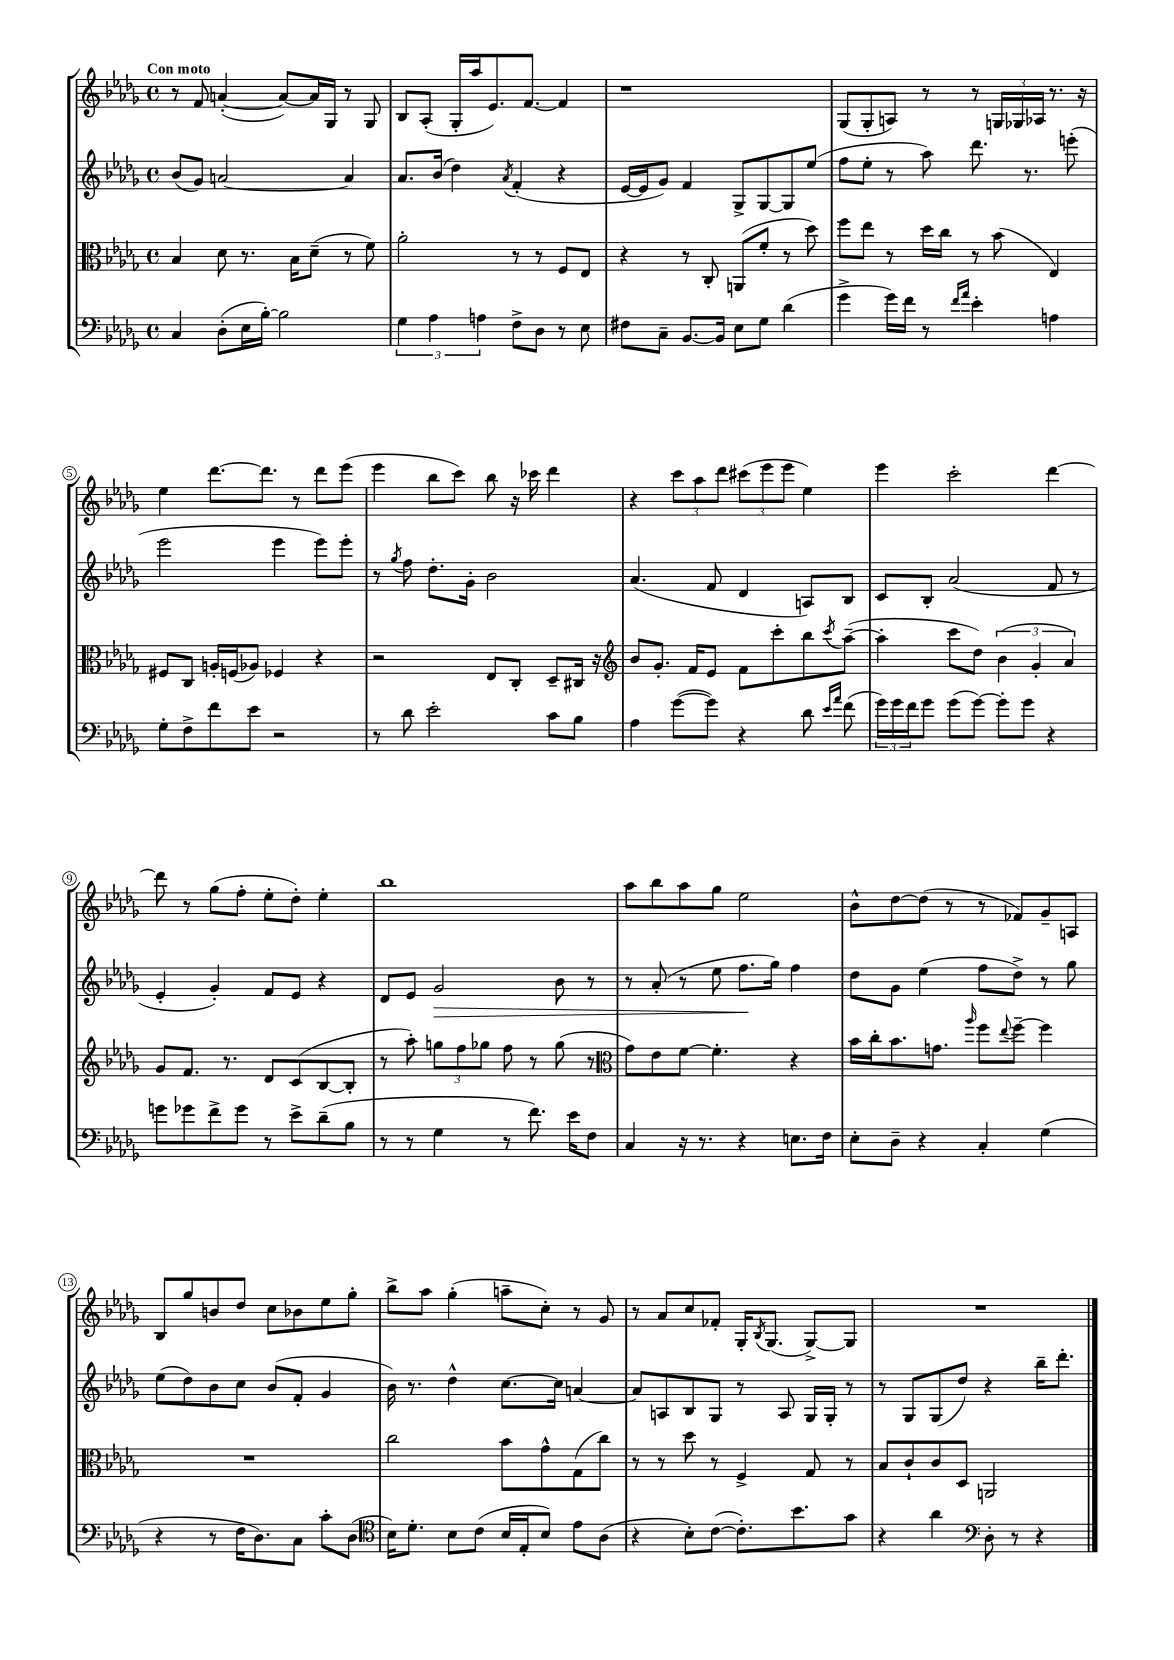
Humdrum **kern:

**kern	**kern	**kern	**dynam	**kern
*part4	*part3	*part2	*part2	*part1
*staff4	*staff3	*staff2	*staff2	*staff1
*clefF4	*clefC3	*clefG2	*	*clefG2
*k[b-e-a-d-g-]	*k[b-e-a-d-g-]	*k[b-e-a-d-g-]	*	*k[b-e-a-d-g-]
*M4/4	*M4/4	*M4/4	*	*M4/4
*met(c)	*met(c)	*met(c)	*	*met(c)
=1	=1	=1	=1	=1
!	!	!	!	!LO:TX:a:B:t=Con moto
4C/	4B-/	(8b-/L	.	8r
.	.	8g-/J)	.	8f/
(8D-'\L	8d-\	[2an/	.	([4an'/
16E-\L	8.r	.	.	.
[16B-'\JJ)	.	.	.	.
2B-\]	.	.	.	8a/L_)
.	16B-\KL	.	.	.
.	(8d-~\J	.	.	16a/L]
.	.	.	.	16G-/JJ
.	8r	4a/]	.	8r
.	8f\)	.	.	8G-/
=2	=2	=2	=2	=2
6G-\	2a-'\	8.a-/L	.	8B-/L
.	.	.	.	(8A-'/J
6A-\	.	.	.	.
.	.	(16b-/Jk	.	.
.	.	4dd-\)	.	16G-'/LL
.	.	.	.	16aa-/J
6An\	.	.	.	.
.	.	.	.	8.e-/)
.	.	8qa-/	.	.
8F^\L	8r	(4f'/	.	.
.	.	.	.	[8.f/J
8D-\J	8r	.	.	.
8r	8F/L	4r	.	4f/]
8E-\	8E-/J	.	.	.
=3	=3	=3	=3	=3
8F#X\L	4r	[16e-/LL	.	1r
.	.	16e-/J]	.	.
8C~\J	.	8g-/J)	.	.
[8.BB-/L	8r	4f/	.	.
.	8C'/	.	.	.
16BB-/Jk]	.	.	.	.
8E-\L	(8AAn/L	8G-^/L	.	.
8G-\J	8f'/J	[8G-/	.	.
(4d-\	8r	8G-/]	.	.
.	8dd-\)	(8ee-/J	.	.
=4	=4	=4	=4	=4
4g-^\	8ff\L	8ff\L	.	(8G-/L
.	8ee-\J	8ee-'\J	.	8G-'/
16g-\LL)	8r	8r	.	8An/J)
16f\JJ	.	.	.	.
8r	16dd-\LL	8aa-\)	.	8r
.	16cc\JJ	.	.	.
16qqf/LL	.	.	.	.
16qqa-/JJ	.	.	.	.
4e-'\	8r	8.ddd-\	.	8r
.	(8b-\	.	.	24Gn/LL
.	.	.	.	24G-X/
.	.	8.r	.	.
.	.	.	.	24A-X/JJ
4An\	4E-/)	.	.	8.r
.	.	(8eeen'\	.	.
.	.	.	.	16r
!!LO:LB:g=z
=5	=5	=5	=5	=5
8G-'\L	8F#X/L	2eee-\	.	4ee-\
8F^\	8C/J	.	.	.
8f\	16An'/LL	.	.	[8.ddd-\L
.	(16Fn/J	.	.	.
8e-\J	8A-X/J)	.	.	.
.	.	.	.	8.ddd-\J]
2r	4F-X/	4eee-\	.	.
.	.	.	.	8r
.	4r	8eee-\L)	.	8ddd-\L
.	.	8eee-'\J	.	(8eee-\J
=6	=6	=6	=6	=6
8r	2r	8r	.	4eee-\
.	.	8qgg-/	.	.
8d-\	.	8ff\	.	.
2e-'\	.	8.dd-'\L	.	8bb-\L
.	.	.	.	8ccc\J)
.	.	16g-'\Jk	.	.
.	8E-/L	2b-\	.	8bb-\
.	8C'/J	.	.	16r
.	.	.	.	16ccc-X\
8c\L	8D-~/L	.	.	4ddd-\
8B-\J	16C#X/Jk	.	.	.
.	16r	.	.	.
=7	=7	=7	=7	=7
*	*clefG2	*	*	*
4A-\	8b-/L	(4.a-/	.	4r
.	8.g-'/J	.	.	.
([8g-\L	.	.	.	12ccc\L
.	16f/KL	.	.	.
.	.	.	.	12aa-\
8g-\J])	8e-/J	8f/	.	.
.	.	.	.	12ddd-\J
4r	8f\L	4d-/	.	(12ccc#X\L
.	.	.	.	12eee-\
.	8ccc'\	.	.	.
.	.	.	.	12eee-\J
8d-\	8bb-\	8An/L)	.	4ee-\)
16qqe-/LL	.	.	.	.
16qqa-/JJ	8qccc/	.	.	.
(8f\	([8aa-~\J	8B-/J	.	.
=8	=8	=8	=8	=8
24g-\LL)	4aa-'\]	8c/L	.	4eee-\
24g-\	.	.	.	.
24f\J	.	.	.	.
8g-\J	.	8B-'/J	.	.
(8g-\L	8ccc\L	(2a-/	.	2ccc'\
[8g-\J)	8dd-\J)	.	.	.
8g-'\L]	(6b-\	.	.	.
8g-\J	.	.	.	.
.	6g-'/	.	.	.
4r	.	8f/	.	[4ddd-\
.	6a-/)	.	.	.
.	.	8r	.	.
!!LO:LB:g=z
=9	=9	=9	=9	=9
8gn\L	8g-/L	4e-'/	.	8ddd-\]
8g-X\	8.f/J	.	.	8r
8f^\	.	4g-'/)	.	(8gg-\L
.	8.r	.	.	.
8g-\J	.	.	.	8ff'\J
8r	8d-/L	8f/L	.	8ee-'\L
8e-^\L	(8c/	8e-/J	.	8dd-'\J)
(8d-~\	[8B-/	4r	.	4ee-'\
8B-\J	8B-'/J]	.	.	.
=10	=10	=10	=10	=10
8r	8r	8d-/L	.	1bb-
8r	8aa-'\)	8e-/J	.	.
!	!	!	!LO:HP:b	!
4G-\	12ggn\L	2g-/	>	.
.	12ff\	.	.	.
.	12gg-X\J	.	.	.
8r	8ff\	.	.	.
8.f\)	8r	.	.	.
.	(8gg-\	8b-\	.	.
16e-\KL	.	.	.	.
8F\J	8r	8r	.	.
=11	=11	=11	=11	=11
*	*clefC3	*	*	*
4C/	8g-\L)	8r	.	8aa-\L
.	8e-\	(8a-'/	.	8bb-\
16r	[8f\J	8r	.	8aa-\
8.r	.	.	.	.
.	4.f'\]	8ee-\	.	8gg-\J
4r	.	8.ff\L	.	2ee-\
.	.	16gg-\Jk)	]	.
8.En\L	4r	4ff\	.	.
16F\Jk	.	.	.	.
=12	=12	=12	=12	=12
8E-'\L	16b-\LL	8dd-\L	.	8b-^^\L
.	16cc'\J	.	.	.
8D-~\J	8.b-\	8g-\J	.	[8dd-\
4r	.	(4ee-\	.	(8dd-\J]
.	8.gn\J	.	.	.
.	.	.	.	8r
.	16qqaa-/	.	.	.
4C'/	8ff\L	8ff\L	.	8r
.	8qqee-/	.	.	.
.	[8ff~\J	8dd-^\J)	.	8f-X/L)
(4G-\	4ff\]	8r	.	8g-~/
.	.	8gg-\	.	8An/J
!!LO:LB:g=z
=13	=13	=13	=13	=13
4r	1r	(8ee-\L	.	8B-/L
.	.	8dd-\)	.	8gg-/
8r	.	8b-\	.	8bn/
16F\KL	.	8cc\J	.	8dd-/J
8.D-\)	.	.	.	.
.	.	(8b-/L	.	8cc\L
8C\J	.	8f'/J	.	8b-X\
8c'\L	.	4g-/	.	8ee-\
(8D-\J	.	.	.	8gg-'\J
=14	=14	=14	=14	=14
*clefC4	*	*	*	*
16B-\KL)	2cc\	16b-\)	.	8bb-^\L
8.d-'\J	.	8.r	.	.
.	.	.	.	8aa-\J
8B-\L	.	4dd-^^\	.	(4gg-'\
(8c\J	.	.	.	.
16B-/LL	8b-\L	[8.cc\L	.	8aan~\L
16E-'/J	.	.	.	.
8B-/J)	8g-^^\	.	.	8cc'\J)
.	.	16cc\Jk]	.	.
8e-\L	(8G-\	[4an/	.	8r
(8A-\J	8cc\J)	.	.	8g-/
=15	=15	=15	=15	=15
4r	8r	8a/L]	.	8r
.	8r	8An/	.	8a-/L
8B-'\L)	8dd-\	8B-/	.	8cc/
([8c\J	8r	8G-/J	.	8f-X'/J
8.c'\L])	4F^/	8r	.	16G-'/KL
.	.	.	.	8qB-/
.	.	.	.	(8.G-/J
.	.	8A/	.	.
8.b-\	.	.	.	.
.	8G-/	16G-/LL	.	[8G-^/L)
.	.	16G-'/JJ	.	.
8g-\J	8r	8r	.	8G-/J]
=16	=16	=16	=16	=16
4r	8B-/L	8r	.	1r
.	8c`/	8G-/L	.	.
4a-\	8c/	(8G-/	.	.
.	8D-/J	8dd-/J)	.	.
*clefF4	*	*	*	*
8D-'\	2AAn/	4r	.	.
8r	.	.	.	.
4r	.	16bb-~\KL	.	.
.	.	8.ddd-'\J	.	.
==	==	==	==	==
*-	*-	*-	*-	*-
